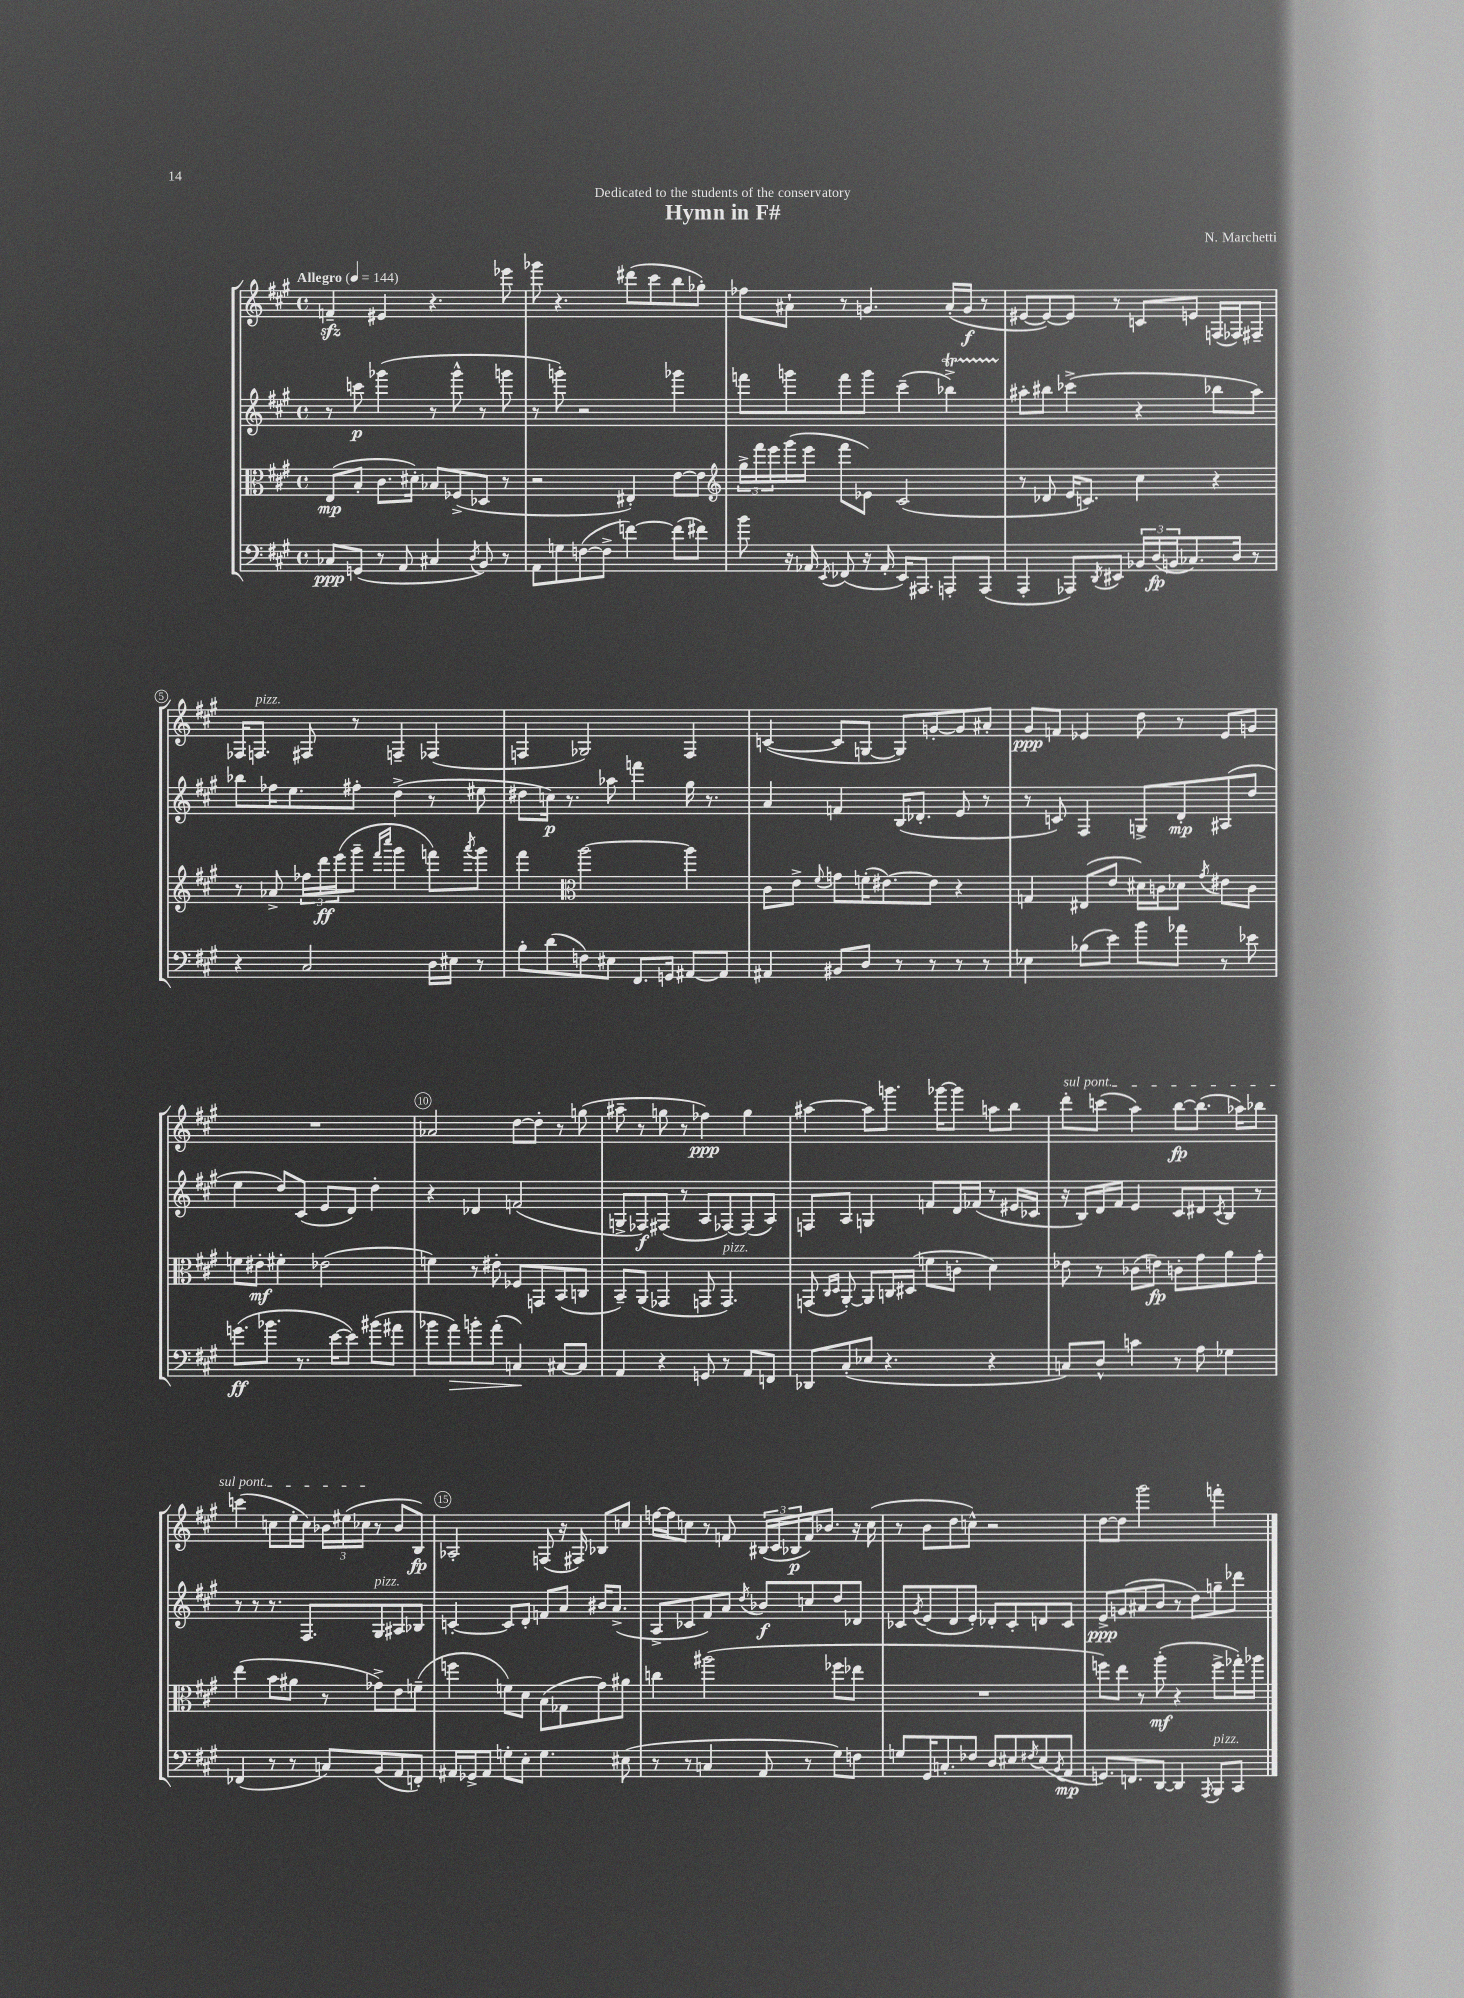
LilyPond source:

\header { title = "Hymn in F#" composer = "N. Marchetti" dedication = "Dedicated to the students of the conservatory" }
<<
\new StaffGroup <<
\new Staff = "s0" {
    \clef treble \key a \major \defaultTimeSignature \time 4/4 \tempo "Allegro" 4 = 144
    f'4--\sfz eis'4 r4. ees'''8 |
    ges'''8 r4. dis'''8( cis'''8 b''8 ges''8-.) |
    fes''8 ais'8-! r8 g'4. ais'16-.( g'16\f r8 |
    eis'8~ eis'8~) eis'8 r8 c'8 e'8 f16( fes16) fis8-- |
    fes16 f8.^\markup { \italic "pizz." } fis8 r8 f4-- fes4( |
    f4 ges2) f4 |
    c'4~( c'8 g8~ g8) g'8~-. g'8 ais'8-. |
    gis'8\ppp f'8 ees'4 d''8 r8 ees'8 g'8 |
    R1 |
    aes'2 d''8~ d''8-. r8 g''8( |
    ais''8-- r8 g''8 r8 fes''4\ppp) g''4 |
    ais''4~ ais''8 g'''8. ges'''16~ ges'''8 a''8 b''8 |
    \once \override TextSpanner.bound-details.left.text = \markup { \italic "sul pont." } d'''8-.\startTextSpan c'''8( a''4) b''8~\fp b''8.( aes''16) bes''8 |
    c'''4( c''8 e''16-. c''16) \tuplet 3/2 { bes'16 eis''16( ces''16\stopTextSpan } r8 bes'8 b8\fp) |
    aes2-. f8( r16 fis16) bes8 c''8 |
    f''16~ f''16 c''8 r8 f'8 \tuplet 3/2 { bis16( cis'16 bes16\p } f'16) bes'8. r16 c''16( |
    r8 b'8 d''8 c''8-^) r2 |
    d''8~ d''8 gis'''2 f'''4-. \bar "|." |
}
\new Staff = "s1" {
    \clef treble \key a \major \defaultTimeSignature \time 4/4
    r8 c'''8\p ges'''4( r8 ges'''8-^ r8 g'''8 |
    r8 g'''8-.) r2 ges'''4 |
    f'''8 g'''8 f'''8 g'''8 cis'''4--( bes''4->\startTrillSpan) |
    ais''8-.\stopTrillSpan bis''8 ces'''4->( r4 bes''8 ais''8) |
    bes''8 fes''16 e''8. fis''8-. d''4->( r8 eis''8 |
    dis''8 c''16\p) r8. aes''8 f'''4 gis''16 r8. |
    a'4 f'4 b16( des'8.-. e'8 r8 |
    r8 c'8) fis4 g8-> d'8-.\mp ais8( d''8 |
    e''4 d''8) cis'8( e'8 d'8) d''4-. |
    r4 des'4 f'2( |
    g8-> fes8\f) fis8( r8 a8 fes8~) fes8( a8) |
    f8 a8 g4 f'8 d'16 fes'16( r8 eis'16 ces'16 |
    r16 b16) d'16 fis'16 e'4 cis'8 dis'8 \acciaccatura { cis'8 } b8 r8 |
    r8 r8 r8. fis8. gis8^\markup { \italic "pizz." } ais8 bes8 |
    c'4~-. c'8 d'8-. f'8 a'8 bis'16 a'8.->( |
    a8-> ces'8 fis'8) a'8 \acciaccatura { d''8 } bes'8\f c''8 d''8 des'8 |
    ces'8 \acciaccatura { gis'8 } e'8( d'8 e'8-.) des'8-. ces'8-. d'8 ces'8 |
    e'8->\ppp g'8( ais'8 b'8 r8 d''8) g''8-- des'''8 \bar "|." |
}
\new Staff = "s2" {
    \clef alto \key a \major \defaultTimeSignature \time 4/4
    e8\mp( b8-. cis'8. dis'16-.) bes8 fes8->( des8 r8 |
    r2 eis4-.) e'8~ e'8 |
    \clef treble \tuplet 3/2 { gis''16-> fis'''16 e'''16 } gis'''16( e'''16 fis'''8 ees'8) cis'2( |
    r8 des'8 e'16 c'8.) cis''4 r4 |
    r8 aes'8-> \tuplet 3/2 { fes''16 d'''16\ff e'''16( } gis'''8-- \grace { fis'''16 cis''''16 } gis'''4 f'''8) \acciaccatura { a'''8 } gis'''8 |
    fis'''4 \clef alto a''2~ a''4 |
    cis'8 e'8-> \appoggiatura { fis'8 } g'8 f'16-.( eis'8.~) eis'8 r4 |
    g4 eis8( e'8 dis'16) c'16 des'8 \acciaccatura { gis'8 } eis'8 c'8 |
    f'8 eis'8-.\mf fis'4-. ees'2( |
    f'4) r8 eis'8-. fes8 g,8 b,8( c8 |
    b,8--) a,8( ges,4 g,8 g,4.^\markup { \italic "pizz." }) |
    g,8( \grace { cis16 d16 } a,8~-.) a,8 c16 dis16( f'8 c'8-. d'4) |
    ees'8 r8 ces'8( e'8\fp) c'8-. gis'8 a'8 gis'8-. |
    e''4( b'8 ais'8 r8 ges'8->) e'8 f'8--( |
    f''4 f'8) d'8 b8( ges8 gis'8) ais'8 |
    c''4 ais''2( fes''8 ees''8 |
    R1 |
    f''8) e''8 r8 a''8-.\mf( r4 f''8-> ges''16-.) aes''16 \bar "|." |
}
\new Staff = "s3" {
    \clef bass \key a \major \defaultTimeSignature \time 4/4
    ces8\ppp g,8( r8 a,8 cis4 \acciaccatura { d8 } b,8) r8 |
    a,8 g8 f8~( f8-> f'4~) f'8( fis'8) |
    b'8 r16 aes,16 \acciaccatura { e,8 } fes,8( r16 aes,16-. e,16) ais,,8. a,,8-. a,,8( |
    a,,4-. aes,,8) \acciaccatura { d,8 } eis,8 \tuplet 3/2 { bes,16 d16\fp( b,16 } ces8.) d16 r8 |
    r4 cis2 d16 eis16 r8 |
    b8-. d'8( f8) eis8 fis,8. g,16 ais,8~ ais,8 |
    ais,4 bis,8 d8 r8 r8 r8 r8 |
    ees4 bes8( e'8) b'8 aes'8 r8 ees'8 |
    g'8.\ff( bes'8. r8. e'16~ e'8) bis'8( ais'8 |
    bes'8 a'8\>) b'8-. a'8-.( c4\!) cis8~ cis8 |
    a,4 r4 g,8 r8 a,8 f,8 |
    des,8 cis8-.( ees8 r4. r4 |
    c8) d8-^ c'4 r8 a8 ges4 |
    fes,4( r8 r8 c8) b,8( a,8 f,8-.) |
    ais,16 ges,16-> ais,8 g8-. e8-. g4. eis8( |
    r8 r8 c4 a,8 r8 gis8) f8 |
    g8 gis,16 c8.-. fes8 d8 eis8 \acciaccatura { fis8 } eis8( \acciaccatura { b,8 } a,8\mp |
    g,8.) f,8. d,8~ d,4 \acciaccatura { a,,8 } b,,8^\markup { \italic "pizz." } cis,8 \bar "|." |
}
>>
>>
\layout { \context { \Score \override BarNumber.break-visibility = ##(#f #t #t) barNumberVisibility = #(every-nth-bar-number-visible 5) \override BarNumber.stencil = #(make-stencil-circler 0.1 0.3 ly:text-interface::print) } }
